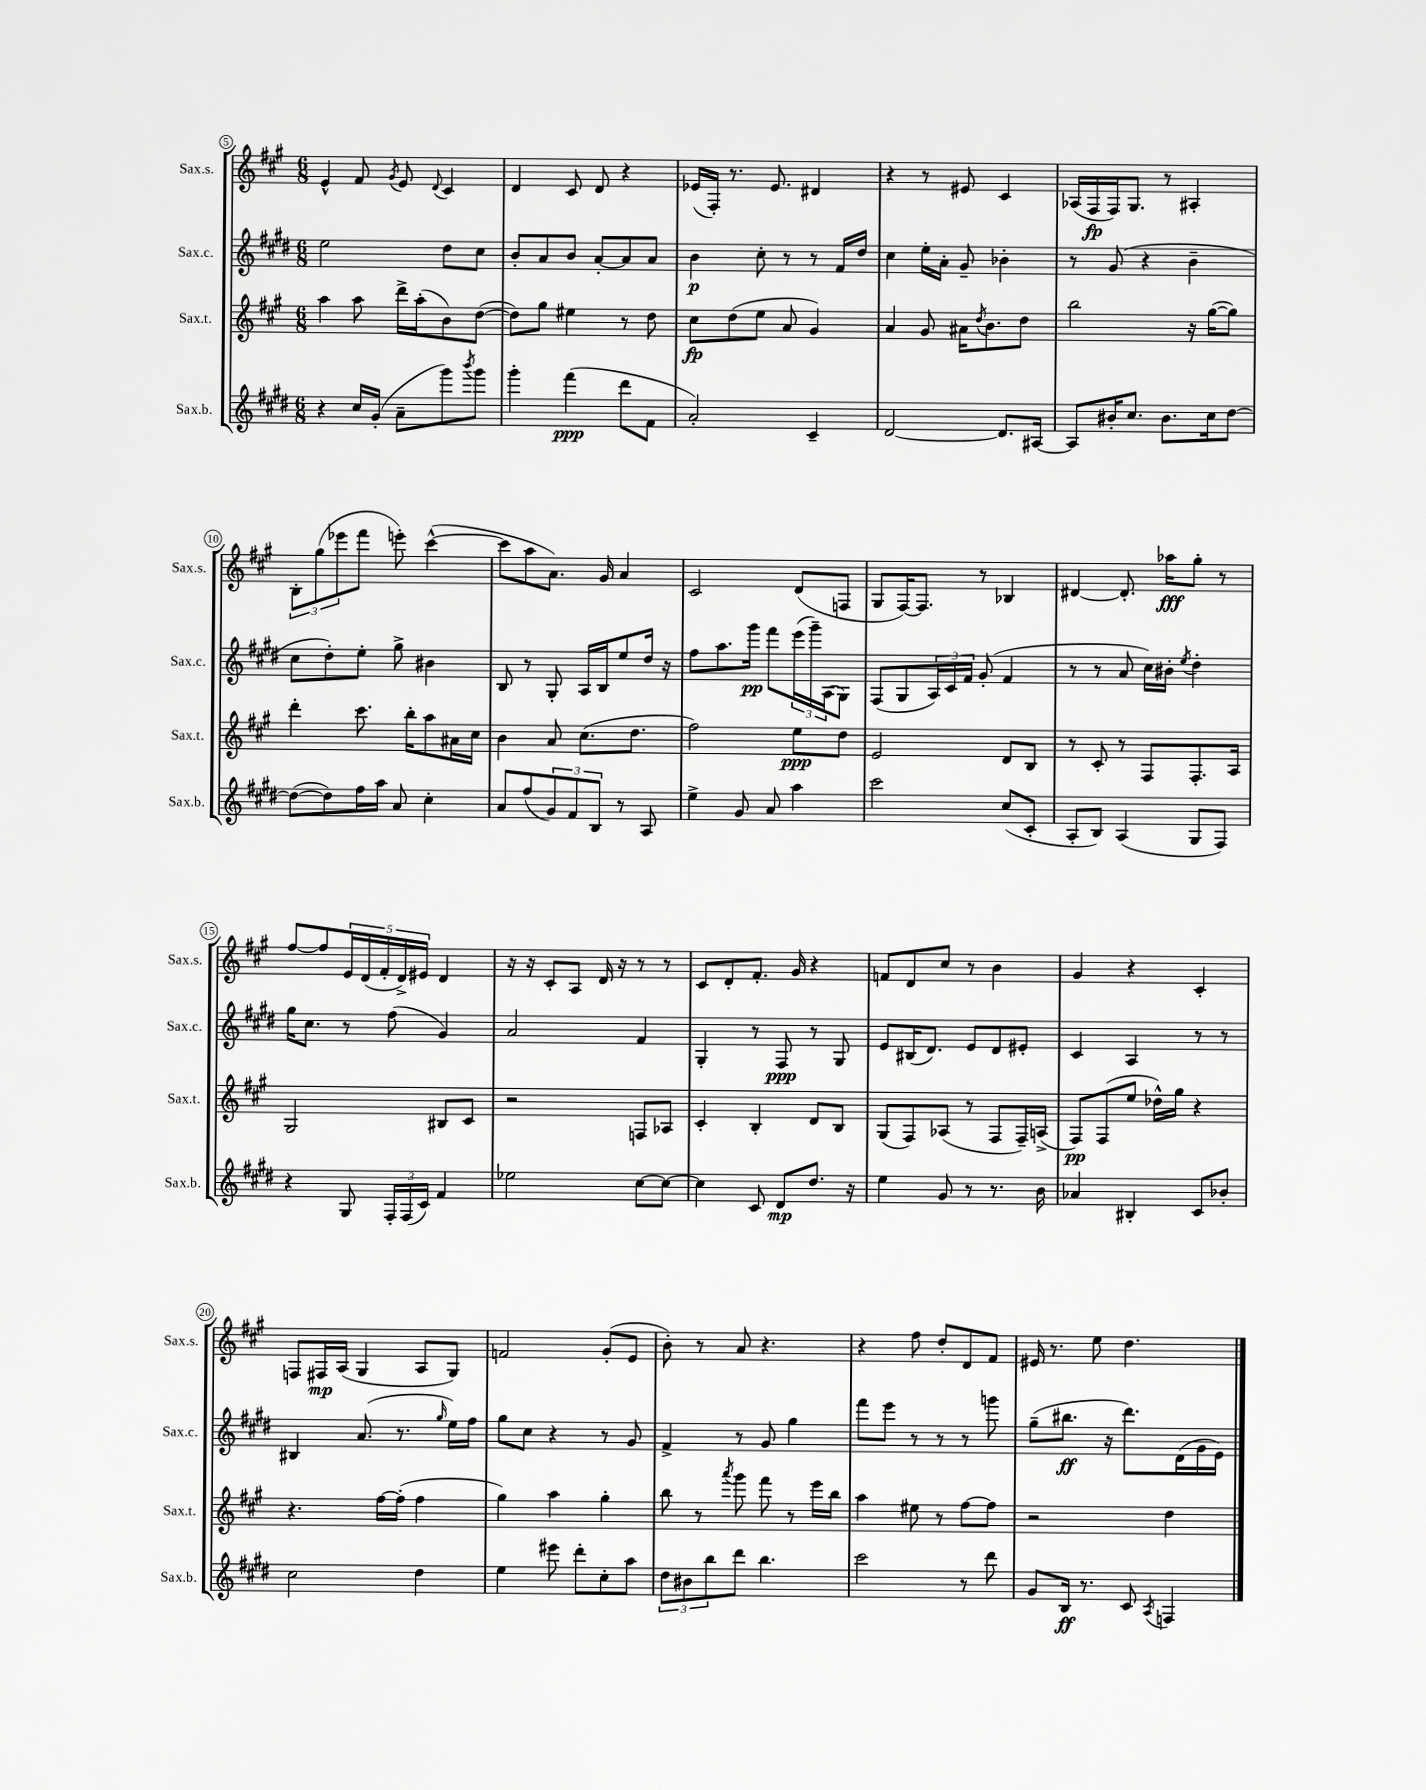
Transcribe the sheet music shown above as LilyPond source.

<<
\new StaffGroup <<
\new Staff = "s0" \with { instrumentName = "Sax.s." shortInstrumentName = "Sax.s." } {
    \clef treble \key a \major \numericTimeSignature \time 6/8
    e'4-^ fis'8 \acciaccatura { gis'8 } e'8 \appoggiatura { d'8 } cis'4 |
    d'4 cis'8 d'8 r4 |
    ees'16( fis16-.) r8. ees'8. dis'4 |
    r4 r8 eis'8 cis'4 |
    aes16( fis16\fp fis16) gis8. r8 ais4-. |
    \tuplet 3/2 { b8-. gis''8( ees'''8 } fis'''8 e'''8-.) cis'''4~-^( |
    cis'''8 a''8 a'8.) gis'16 a'4 |
    cis'2 d'8( f8 |
    gis8 fis16~) fis8. r8 bes4 |
    dis'4~ dis'8.-. aes''16\fff gis''8-. r8 |
    fis''8~ fis''8 \tuplet 5/4 { e'16 d'16( fis'16-. d'16->) eis'16 } d'4 |
    r16 r16 cis'8-. a8 d'16 r16 r8 r8 |
    cis'8 d'8-. fis'8.-. gis'16 r4 |
    f'8 d'8 cis''8 r8 b'4 |
    gis'4 r4 cis'4-. |
    f8 fis16\mp a16( gis4 a8 gis8) |
    f'2 gis'8-.( e'8 |
    b'8-.) r8 a'8 r4. |
    r4 fis''8 d''8-. d'8 fis'8 |
    eis'16 r8. e''8 d''4. \bar "|." |
}
\new Staff = "s1" \with { instrumentName = "Sax.c." shortInstrumentName = "Sax.c." } {
    \clef treble \key e \major \numericTimeSignature \time 6/8
    e''2 dis''8 cis''8 |
    b'8-. a'8 b'8 a'8~-. a'8 a'8 |
    b'4\p cis''8-. r8 r8 fis'16 dis''16 |
    cis''4 e''16-. a'16-. gis'8-- bes'4-. |
    r8 gis'8( r4 b'4-- |
    cis''8 dis''8-.) e''8-. gis''8-> bis'4 |
    b8 r8 gis8-. a16 b16 e''8 dis''16 r16 |
    fis''8 a''8. gis'''16\pp fis'''8 \tuplet 3/2 { e'''16( gis'''16--) a16( } gis8) |
    fis8( gis8 \tuplet 3/2 { a16) cis'16 fis'16 } gis'8-.( fis'4 |
    r8 r8 a'8 cis''16) bis'16-. \acciaccatura { e''8 } dis''4-. |
    gis''16 cis''8. r8 fis''8( gis'4) |
    a'2 fis'4 |
    gis4-. r8 fis8\ppp r8 gis8 |
    e'8 bis16( dis'8.) e'8 dis'8 eis'8-. |
    cis'4 a4 r8 r8 |
    bis4 a'8.( r8. \grace { gis''16 } e''16) fis''16 |
    gis''8 cis''8 r4 r8 gis'8 |
    fis'4-> r8 gis'8 gis''4 |
    fis'''8 e'''8 r8 r8 r8 g'''8 |
    gis''8--( bis''8.\ff r16 dis'''8.) dis'16( gis'16 e'16) \bar "|." |
}
\new Staff = "s2" \with { instrumentName = "Sax.t." shortInstrumentName = "Sax.t." } {
    \clef treble \key a \major \numericTimeSignature \time 6/8
    a''4 a''8 d'''16-> a''16-.( b'8) d''8~( |
    d''8) gis''8 eis''4 r8 d''8 |
    cis''8\fp d''8( e''8 a'8 gis'4) |
    a'4 gis'8 ais'16 \acciaccatura { d''8 } b'8. d''8 |
    b''2 r16 gis''16~( gis''8) |
    d'''4-. cis'''8. b''16-. a''8 ais'16 cis''16 |
    b'4 a'8 cis''8.( d''8. |
    fis''2) e''8\ppp d''8 |
    e'2 d'8 b8 |
    r8 cis'8-. r8 fis8 fis8.-. a16 |
    gis2 bis8 cis'8 |
    r2 f8 aes8 |
    cis'4-. b4-. d'8 b8 |
    gis8( fis8) aes8( r8 fis8 fis16--) a16->( |
    fis8\pp) fis8( e''8 des''16-^) gis''16 r4 |
    r4. fis''16~ fis''16-.( fis''4 |
    gis''4) a''4 gis''4-. |
    b''8 r8 \acciaccatura { a'''8 } gis'''8 fis'''8 r8 e'''16 b''16 |
    a''4 eis''8 r8 fis''8~ fis''8 |
    r2 d''4 \bar "|." |
}
\new Staff = "s3" \with { instrumentName = "Sax.b." shortInstrumentName = "Sax.b." } {
    \clef treble \key e \major \numericTimeSignature \time 6/8
    r4 cis''16 gis'16-.( a'8-- gis'''8) \acciaccatura { b'''8 } gis'''8 |
    gis'''4-. fis'''4\ppp( dis'''8 fis'8 |
    a'2-.) cis'4-- |
    dis'2~ dis'8. ais16~ |
    ais8 bis'16-. cis''8. bis'8. cis''16 dis''8~ |
    dis''8~( dis''8) fis''16 a''16 a'8 cis''4-. |
    a'8 fis''8( \tuplet 3/2 { gis'8) fis'8 b8 } r8 a8 |
    e''4-> gis'8 a'8 a''4 |
    cis'''2 cis''8( cis'8-. |
    a8-. b8) a4( gis8 fis8) |
    r4 gis8 \tuplet 3/2 { fis16-. fis16( cis'16) } fis'4 |
    ees''2 cis''8~ cis''8~ |
    cis''4 cis'8 dis'8\mp dis''8. r16 |
    e''4 gis'8 r8 r8. b'16 |
    aes'4 bis4-. cis'8 bes'8-. |
    cis''2 dis''4 |
    e''4 eis'''8 dis'''8-. cis''8-. a''8 |
    \tuplet 3/2 { dis''8 bis'8 b''8 } dis'''8 b''4. |
    cis'''2 r8 dis'''8 |
    gis'8 b16\ff r8. cis'8 \acciaccatura { a8 } f4 \bar "|." |
}
>>
>>
\layout { \context { \Score currentBarNumber = #5 \override BarNumber.stencil = #(make-stencil-circler 0.1 0.3 ly:text-interface::print) } }
